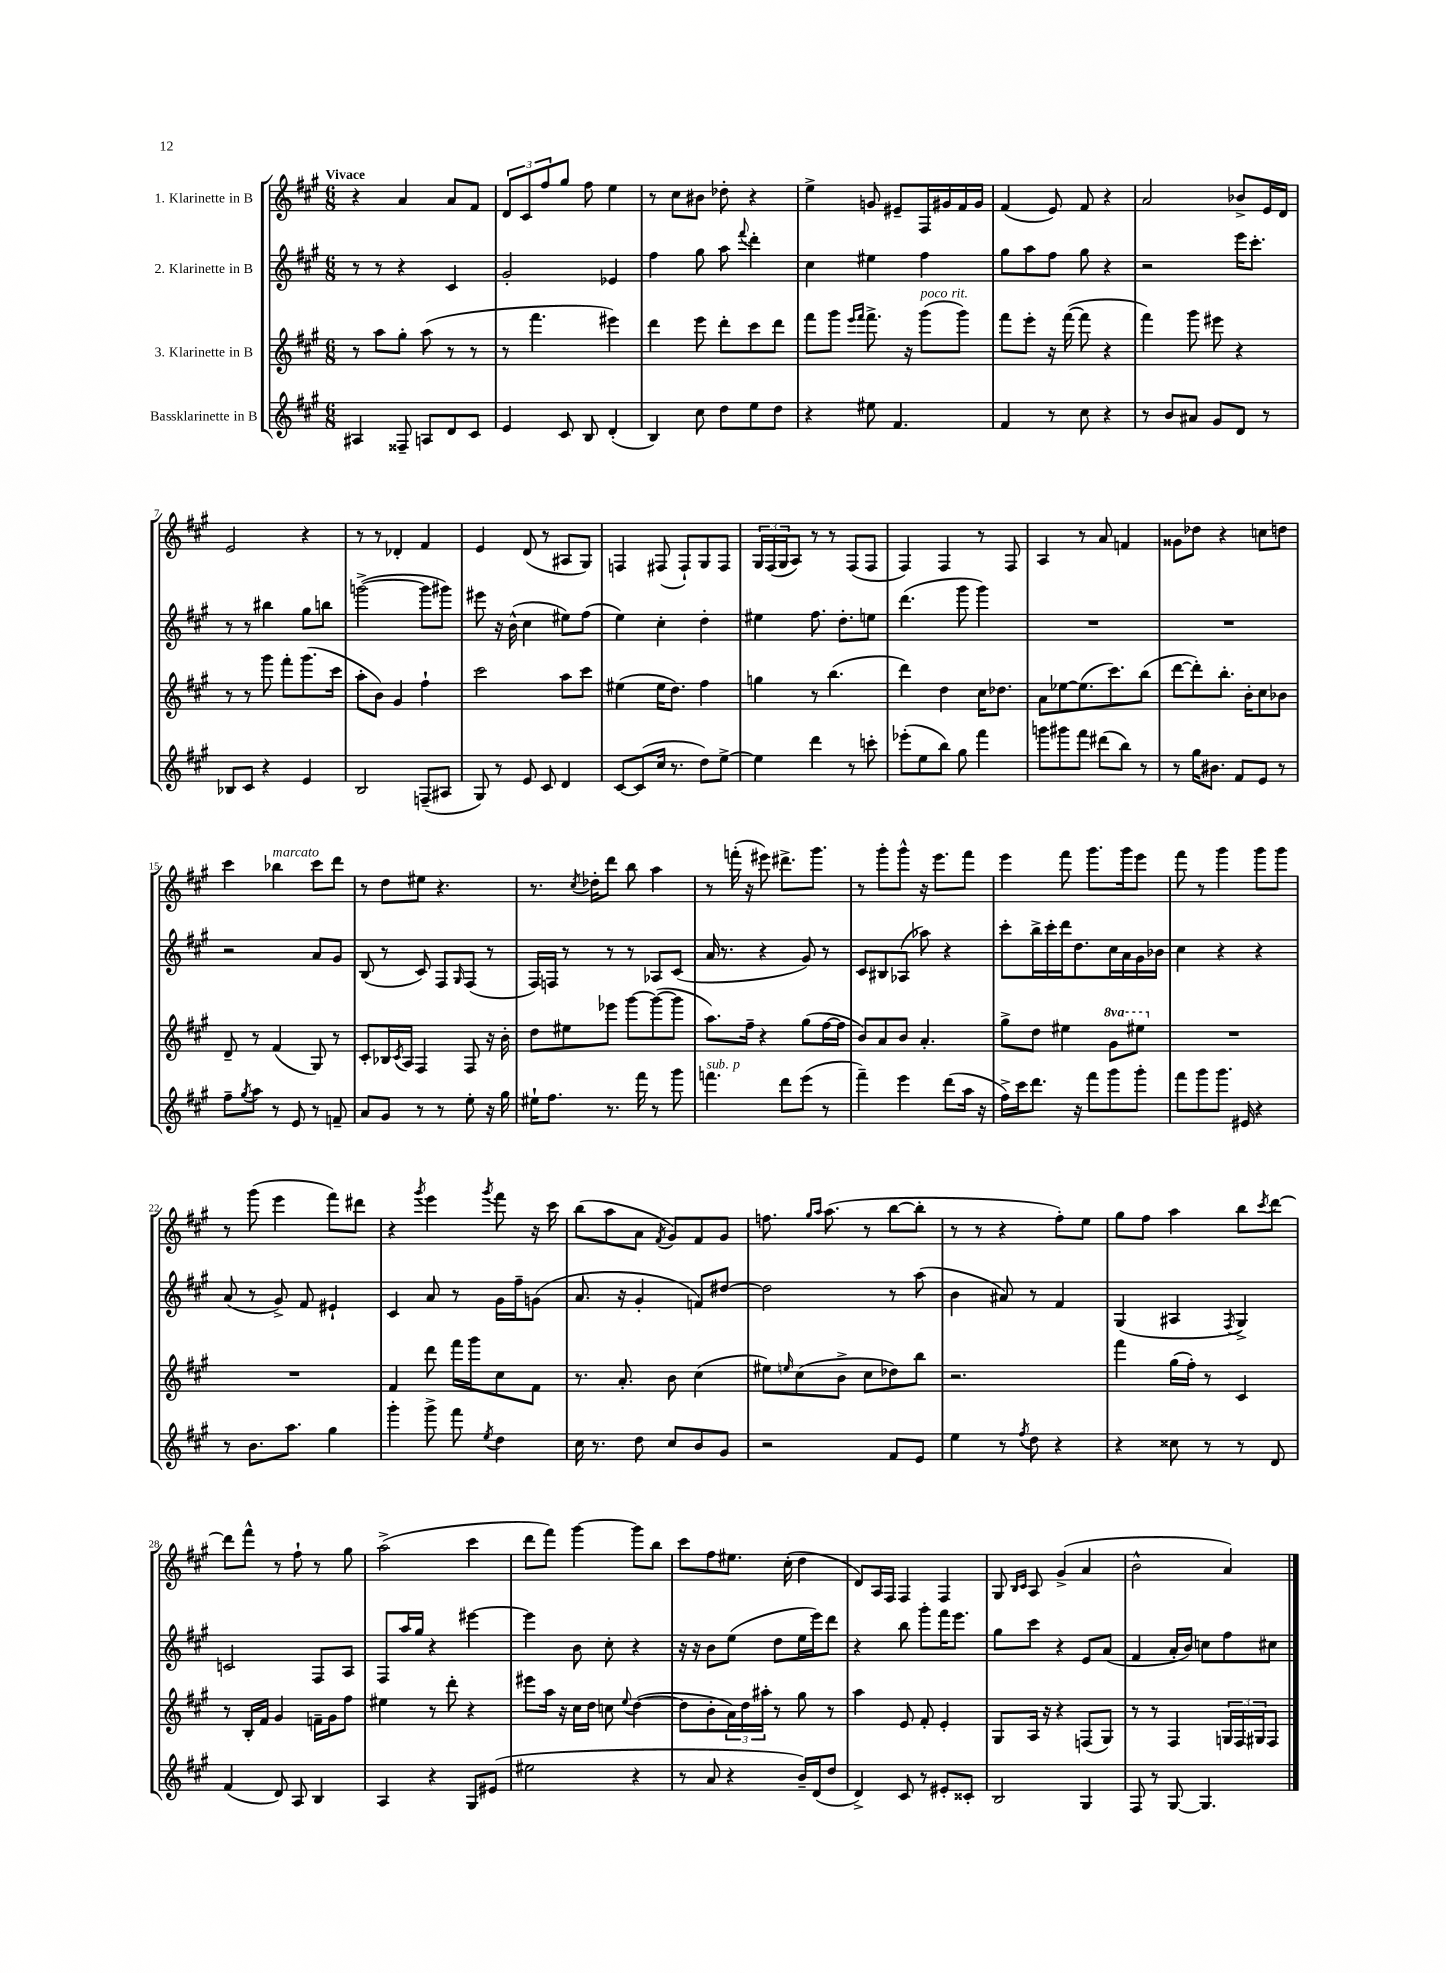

**kern	**kern	**kern	**kern
*part4	*part3	*part2	*part1
*staff4	*staff3	*staff2	*staff1
*I"Bassklarinette in B	*I"3. Klarinette in B	*I"2. Klarinette in B	*I"1. Klarinette in B
*clefG2	*clefG2	*clefG2	*clefG2
*k[f#c#g#]	*k[f#c#g#]	*k[f#c#g#]	*k[f#c#g#]
*M6/8	*M6/8	*M6/8	*M6/8
=1	=1	=1	=1
!	!	!	!LO:TX:a:B:t=Vivace
4A#X/	8r	8r	4r
.	8aa\L	8r	.
8F##X~/	8gg#'\J	4r	4a/
8An/L	(8aa\	.	.
8d/	8r	4c#/	8a/L
8c#/J	8r	.	8f#/J
=2	=2	=2	=2
4e/	8r	2g#'/	12d/L
.	.	.	12c#/
.	4.fff#\	.	.
.	.	.	12ff#/
8c#/	.	.	8gg#/J
8B/	.	.	8ff#\
(4d'/	4eee#X\)	4e-X/	4ee\
=3	=3	=3	=3
4B/)	4ddd\	4ff#\	8r
.	.	.	8cc#\L
8cc#\	8eee\	8gg#\	8b#X\J
8dd\L	8ddd'\L	8aa\	8dd-X'\
.	.	8qqfff#/	.
8ee\	8ccc#\	4ddd'\	4r
8dd\J	8ddd\J	.	.
=4	=4	=4	=4
4r	8fff#\L	4cc#\	4ee^\
.	8ggg#\J	.	.
.	16qqeee/LL	.	.
.	16qqfff#/JJ	.	.
8ee#X\	8.fff#^\	4ee#X\	8gn/
4.f#/	.	.	8e#X~/L
.	16r	.	.
!	!LO:TX:a:i:t=poco rit.	!	!
.	(8ggg#\L	4ff#\	16F#/L
.	.	.	16g#X/
.	8ggg#\J)	.	16f#/
.	.	.	16g#/JJ
=5	=5	=5	=5
4f#/	8fff#\L	8gg#\L	(4f#/
.	8eee'\J	8aa\	.
8r	16r	8ff#\J	8e/)
.	([16fff#\	.	.
8cc#\	8fff#\]	8gg#\	8f#/
4r	4r	4r	4r
=6	=6	=6	=6
8r	4fff#\)	2r	2a/
8b/L	.	.	.
8a#X/J	8ggg#\	.	.
8g#/L	8eee#X\	.	.
8d/J	4r	16eee\KL	8b-X^/L
.	.	8.ccc#'\J	.
8r	.	.	16e/L
.	.	.	16d/JJ
!!LO:LB:g=z
=7	=7	=7	=7
8B-X/L	8r	8r	2e/
8c#/J	8r	8r	.
4r	8ggg#\	4bb#X\	.
.	8fff#'\L	.	.
4e/	(8.ggg#\	8gg#\L	4r
.	.	8bbn\J	.
.	16ccc#\Jk	.	.
=8	=8	=8	=8
2B/	8aa'\L	([2gggn^\	8r
.	8b\J)	.	8r
.	4g#/	.	4d-X'/
(8Fn~/L	4ff#`\	8ggg\L]	4f#/
8A#X/J	.	8ggg#X\J)	.
=9	=9	=9	=9
8G#/)	2ccc#\	8eee#X\	4e/
8r	.	16r	.
.	.	(16b^^\	.
8e/	.	4cc#\	(8d/
8c#/	.	.	8r
4d/	8aa\L	8ee#X\L)	8A#X/L
.	8ccc#\J	(8ff#\J	8G#/J)
=10	=10	=10	=10
[8c#/L	(4ee#X\	4ee\)	4Fn/
(8c#/]	.	.	.
16cc#/Jk	16ee#\KL	4cc#'\	(8F#X/
8.r	8.dd\J)	.	.
.	.	.	8F#`/L)
8dd\L)	4ff#\	4dd'\	8G#/
[8ee^\J	.	.	8F#/J
=11	=11	=11	=11
4ee\]	4ggn\	4ee#X\	24G#/LL
.	.	.	(24F#/
.	.	.	24G#/J
.	.	.	8A/J)
4ddd\	8r	8.ff#\	8r
.	(4.bb\	.	8r
.	.	8.dd'\L	.
8r	.	.	(8F#/L
8cccn'\	.	8een\J	8F#/J
=12	=12	=12	=12
(8eee-X'\L	4ddd\)	(4.ddd\	4F#/)
8ee\	.	.	.
8bb\J)	4dd\	.	4F#/
8gg#\	.	8ggg#\	.
4fff#\	16cc#\KL	4ggg#\)	8r
.	8.dd-X\J	.	.
.	.	.	8F#/
=13	=13	=13	=13
8gggn\L	8a\L	2.r	4A/
8ggg#X\	[8ee-X\	.	.
8fff#\J	(8.ee-\]	.	8r
(8ddd#X\L	.	.	8a/
.	8.ccc#\)	.	.
8bb\J)	.	.	4fn/
8r	(8bb\J	.	.
=14	=14	=14	=14
8r	[8ddd\L	2.r	8g##X\L
16gg#\KL	8ddd'\])	.	8dd-X\J
8.b#X\J	.	.	.
.	8.bb'\J	.	4r
8f#/L	.	.	.
.	16b'\KL	.	.
8e/J	8cc#\	.	8ccn\L
8r	8b-X\J	.	8ddn\J
!!LO:LB:g=z
=15	=15	=15	=15
8ff#~\L	8d~/	2r	4ccc#\
8qgg#/	.	.	.
8aa\J	8r	.	.
!	!	!	!LO:TX:a:i:t=marcato
8r	(4f#/	.	4bb-X\
8e/	.	.	.
8r	8G#/)	8a/L	8ccc#\L
8fn~/	8r	8g#/J	8ddd\J
=16	=16	=16	=16
8a/L	8c#'/L	(8B/	8r
8g#/J	16B-X/L	8r	8dd\L
.	8qc#/	.	.
.	16A/JJ	.	.
8r	4F#/	8c#/)	8ee#X\J
8r	.	8F#/L	4.r
.	.	16qqG#/	.
8ee'\	8F#/	(8F#/J	.
16r	16r	8r	.
16gg#\	16b'\	.	.
=17	=17	=17	=17
16ee#X`\KL	8dd\L	16F#/LL)	8.r
8.ff#\J	.	16Fn/JJ	.
.	8ee#X\	8r	.
.	.	.	8qcc#/
.	.	.	16dd-X'\KL
8.r	8eee-X\J	8r	8ddd\J
.	[8ggg#\L	8r	8bb\
16fff#\	.	.	.
8r	(8ggg#\_	8A-X/L	4aa\
8ggg#\	8ggg#\J]	(8c#/J	.
=18	=18	=18	=18
!LO:TX:a:i:t=sub. p	!	!	!
4.fffn\	8.aa\L)	16a/	8r
.	.	8.r	.
.	.	.	(16fffn'\
.	16ff#~\Jk	.	16r
.	4r	4r	8eee#X\)
8ddd\L	.	.	8.ddd#X^\L
(8eee\J	(8gg#\L	8g#/)	.
.	.	.	8.ggg#\J
8r	[16ff#\L	8r	.
.	16ff#\JJ]	.	.
=19	=19	=19	=19
4fff#~\)	8b/L)	8c#/L	8r
.	8a/	8B#X/	8ggg#'\L
4eee\	8b/J	(8A-X/J	8ggg#^^\J
.	4.a'/	8aa-X\)	16r
.	.	.	8.eee\L
(8ddd\L	.	4r	.
16aa\Jk	.	.	8fff#\J
16r	.	.	.
=20	=20	=20	=20
16ff#^\LL)	8gg#^\L	8ccc#'\L	4eee\
16ccc#\J	.	.	.
8.ddd\J	8dd\J	16bb^\L	.
.	.	16ccc#'\	.
.	4ee#X\	16ddd\J	8fff#\
16r	.	8.dd\	.
8fff#\L	.	.	8.ggg#\L
*	*8va	*	*
8ggg#\	8gg#\L	16cc#\L	.
.	.	16a\	16ggg#\k
8ggg#'\J	8eee#X\J	16g#\	8eee\J
.	.	16b-X\JJ	.
=21	=21	=21	=21
*	*X8va	*	*
8fff#\L	2.r	4cc#\	8fff#\
8ggg#\	.	.	8r
8.ggg#\J	.	4r	4ggg#\
16e#X/	.	.	.
4r	.	4r	8ggg#\L
.	.	.	8ggg#\J
!!LO:LB:g=z
=22	=22	=22	=22
8r	2.r	(8a/	8r
8.b\L	.	8r	(8ggg#\
.	.	8g#^/)	4eee\
8.aa\J	.	.	.
.	.	8f#/	.
4gg#\	.	4e#X`/	8fff#\L)
.	.	.	8ddd#X\J
=23	=23	=23	=23
4ggg#'\	4f#/	4c#/	4r
.	.	.	8qggg#/
8ggg#^\	8ddd\	8a/	4eee\
8fff#\	16fff#\LL	8r	.
.	16ggg#\J	.	.
8qee/	.	.	8qggg#/
4dd\	8cc#\	16g#\LL	8fff#\
.	.	16ff#~\J	.
.	8f#\J	(8gn\J	16r
.	.	.	16ccc#\
=24	=24	=24	=24
16cc#\	8.r	8.a/	(8bb\L
8.r	.	.	.
.	.	.	8aa\
.	8.a'/	16r	.
8dd\	.	4g#'/	8a\J
.	.	.	8qf#/
8cc#/L	8b\	.	8g#/L)
8b/	(4cc#\	8fn/L)	8f#/
8g#/J	.	[8dd#X/J	8g#/J
=25	=25	=25	=25
2r	8ee#X\L)	2dd#\]	8.ffn\
.	16qqeen/	.	.
.	(8cc#\	.	.
.	.	.	16qqgg#/LL
.	.	.	16qqaa/JJ
.	.	.	(8.aa\
.	8b^\J	.	.
.	8cc#\L	.	8r
8f#/L	8dd-X\)	8r	[8bb\L
8e/J	8bb\J	(8aa\	8bb'\J]
=26	=26	=26	=26
4ee\	2.r	4b\	8r
.	.	.	8r
8r	.	8a#X/)	4r
8qff#/	.	.	.
8dd\	.	8r	.
4r	.	4f#/	8ff#'\L)
.	.	.	8ee\J
=27	=27	=27	=27
4r	4fff#\	(4G#/	8gg#\L
.	.	.	8ff#\J
8cc##X\	(16gg#\LL	4A#X/	4aa\
.	16ff#'\JJ)	.	.
8r	8r	.	.
.	.	8qF#/	.
8r	4c#/	4G#^/)	8bb\L
.	.	.	8qccc#/
8d/	.	.	[8ddd\J
!!LO:LB:g=z
=28	=28	=28	=28
(4f#/	8r	2cn/	8ddd\L]
.	16B'/LL	.	8fff#^^\J
.	16f#/JJ	.	.
8d/)	4g#/	.	8r
8A/	.	.	8ff#`\
4B/	16fn~\LL	8F#/L	8r
.	16g#\J	.	.
.	8ff#\J	8A/J	8gg#\
=29	=29	=29	=29
4A/	4ee#X\	8F#/L	(2aa^\
.	.	16aa/L	.
.	.	16gg#/JJ	.
4r	8r	4r	.
.	8ddd'\	.	.
8G#/L	4r	[4eee#X\	4ccc#\
(8e#X/J	.	.	.
=30	=30	=30	=30
2ee#X\	8eee#X\L	4eee#\]	8ddd\L
.	16aa\Jk	.	8fff#\J)
.	16r	.	.
.	16cc#\LL	8b\	[4ggg#\
.	16dd\JJ	.	.
.	8ccn\	8cc#'\	.
.	8qqee/	.	.
4r	([4dd\	4r	8ggg#\L]
.	.	.	8bb\J
=31	=31	=31	=31
8r	8dd\L]	16r	8ccc#\L
.	.	16r	.
8a/	8b'\	8b\L	8ff#\
4r	24a\L)	(8ee\J	8.ee#X\J
.	24dd\	.	.
.	24aa#X'\JJ	.	.
.	8r	8dd\L	.
.	.	.	(16cc#'\
16b~/LL)	8gg#\	16ee\L	4dd\
(16d/J	.	16eee\J)	.
8dd/J	8r	8ddd\J	.
=32	=32	=32	=32
4d^/)	4aa\	4r	8d/L)
.	.	.	16A/L
.	.	.	16F#/JJ
8c#/	8e/	8bb\	4F#/
8r	8f#'/	8ggg#'\L	.
8e#X'/L	4e'/	16fff#\K	4F#/
.	.	8.eee\J	.
8c##X'/J	.	.	.
=33	=33	=33	=33
2B/	8G#/L	8gg#\L	8G#/
.	.	.	16qqB/LL
.	.	.	16qqc#/JJ
.	16A/Jk	8ccc#\J	8A/
.	16r	.	.
.	4r	4r	(4g#^/
4G#/	(8Fn/L	8e/L	4a/
.	8G#/J)	(8a/J	.
=34	=34	=34	=34
8F#/	8r	4f#/	2b^^\
8r	8r	.	.
[8G#/	4F#/	16a'/LL	.
.	.	16b/JJ)	.
4.G#/]	.	8ccn\L	.
.	24Gn/LL	8ff#\	4a/)
.	24F#/	.	.
.	24G#X/J	.	.
.	8F#/J	8cc#X\J	.
==	==	==	==
*-	*-	*-	*-
